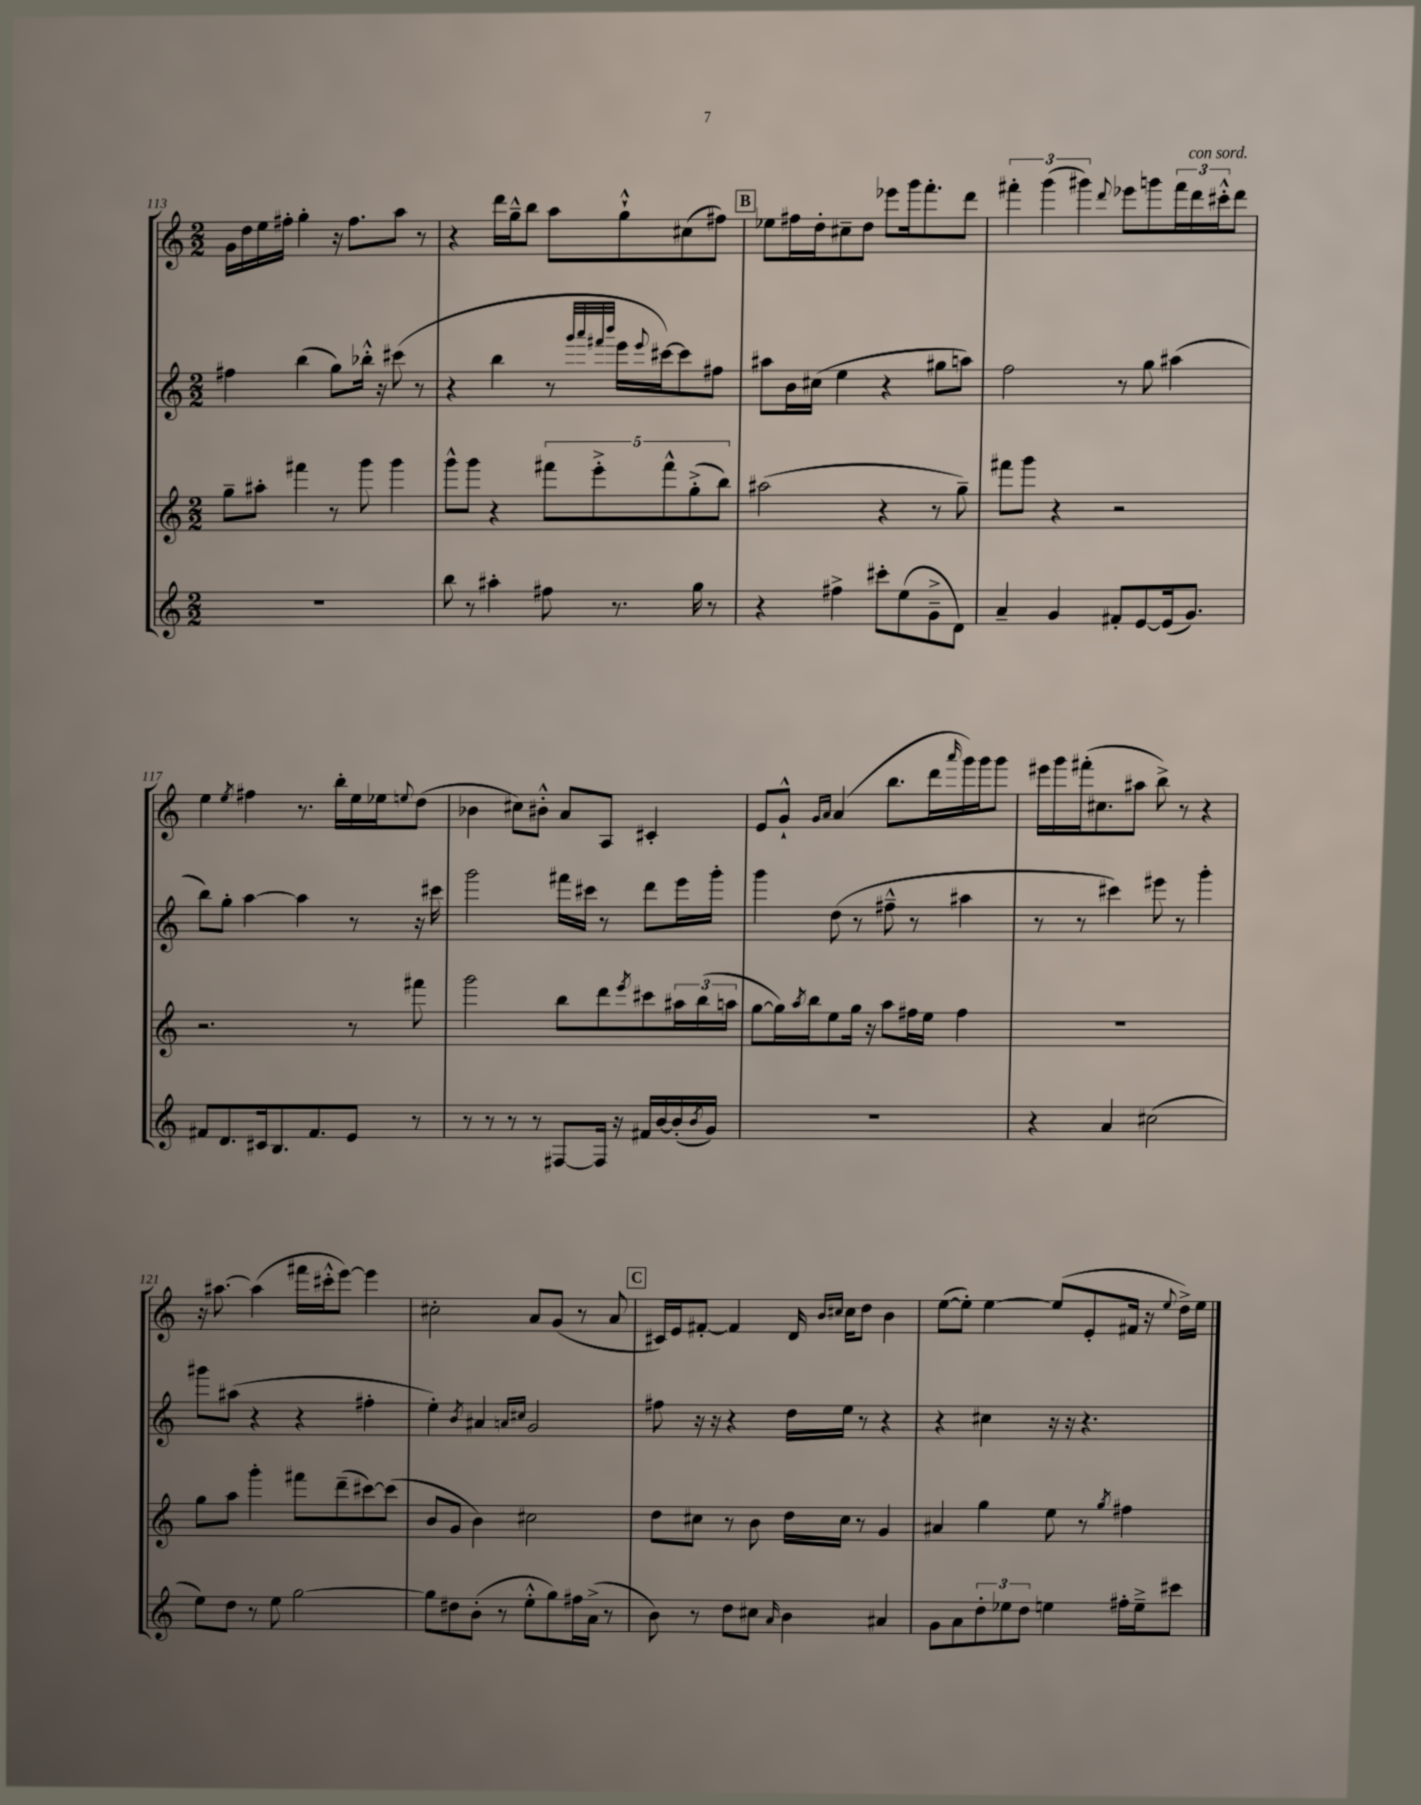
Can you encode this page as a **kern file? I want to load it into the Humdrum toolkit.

**kern	**kern	**kern	**kern
*staff4	*staff3	*staff2	*staff1
*clefG2	*clefG2	*clefG2	*clefG2
*k[]	*k[]	*k[]	*k[]
*M2/2	*M2/2	*M2/2	*M2/2
1r	8gg~	4ff#	16g
.	.	.	16dd
.	8aa#'	.	16ee
.	.	.	16ff#'
.	4fff#	(4bb	4gg'
.	8r	8gg)	16r
.	.	.	8.ff#
.	8ggg	16bb-'^^	.
.	.	16r	.
.	4ggg	(8ccc#	8aa
.	.	8r	8r
=	=	=	=
8bb	8ggg^^	4r	4r
8r	8ggg	.	.
4aa#'	4r	4bb	16ddd
.	.	.	16gg~^^
.	.	.	8bb
8ff#	10fff#	8r	8aa
.	10eee'^	.	.
.	.	32qqggg	.
.	.	32qqaaa	.
.	.	32qqfff#	.
.	.	32qqbbb	.
8.r	.	16eee	8gg`^^
.	.	8qqeee	.
.	.	[16ccc#)	.
.	10fff#^^	.	.
.	.	8ccc#]	(8cc#
.	(10gg'^	.	.
16gg	.	.	.
8r	.	8ff#	8ff#)
.	10bb)	.	.
=	=	=	=
4r	(2aa#	8aa#	8ee-
.	.	16b	16ff#
.	.	(16cc#	16dd'
4ff#^	.	4ee	8cc#~
.	.	.	8dd
8ccc#'	4r	4r	8eee-
(8ee	.	.	16ggg
.	.	.	8.fff'
8g~^	8r	8gg#	.
8d)	8gg~)	8aa)	8ddd
=	=	=	=
4a~	8fff#	2ff	6fff#'
.	8ggg	.	.
.	.	.	(6ggg
4g	4r	.	.
.	.	.	6ggg#)
.	.	.	8qqddd
8f#'	2r	8r	8eee-
[8e	.	8gg	8ggg
(16e]	.	(4aa#	24fff#
.	.	.	24ddd
8.g)	.	.	.
.	.	.	24ccc#'^^
.	.	.	8ddd
=	=	=	=
8f#	2.r	8bb)	4ee
8.d	.	8gg'	.
.	.	.	8qee
.	.	[4aa	4ff#
16c#	.	.	.
8.B	.	.	.
.	.	4aa]	8.r
8.f#	.	.	.
.	.	.	16bb'
8e	8r	8r	16ee
.	.	.	16ee-
.	.	.	8qqee
8r	8fff#	16r	(8dd
.	.	16ccc#	.
=	=	=	=
8r	2ggg	2ggg	4b-
8r	.	.	.
8r	.	.	8cc#)
8r	.	.	8b#'^^
[8F#	8bb	16fff#	8a
.	.	16ccc#	.
16F#]	8ddd	8r	8A
16r	.	.	.
.	8qeee	.	.
16f#	8ccc#	8ddd	4c#'
[16b	.	.	.
(16b']	24aa#	16eee	.
.	(24bb	.	.
8qb	.	.	.
16g)	.	16ggg'	.
.	24aa	.	.
=	=	=	=
1r	[8gg	4ggg	8e
.	16gg])	.	8g`^^
.	8qaa	.	.
.	16bb	.	.
.	.	.	16qqg
.	.	.	16qqa
.	8ee	(8dd	(4a
.	16gg	8r	.
.	16r	.	.
.	8aa	8ff#~^^	8.bb
.	16ff#	8r	.
.	16ee	.	16ddd
.	.	.	16qqaaa
.	4ff#	4aa#	16ggg)
.	.	.	16ggg
.	.	.	8ggg
=	=	=	=
4r	1r	8r	16eee#
.	.	.	16ggg
.	.	8r	(16fff#'
.	.	.	8.cc#
4a	.	4ccc#)	.
.	.	.	8aa#
(2cc#	.	8eee#	8bb^)
.	.	8r	8r
.	.	4ggg'	4r
=	=	=	=
8ee)	8gg	8ggg#	16r
.	.	.	[8.aa#
8dd	8aa	(8aa#	.
8r	4ggg'	4r	(4aa#]
8ee	.	.	.
[2gg	8fff#	4r	16fff#
.	.	.	16ccc#'^^
.	(8ddd~	.	[8eee)
.	[8ccc#)	4ff#'	4eee]
.	(8ccc#]	.	.
=	=	=	=
8gg]	8b	4ee')	2cc#'
8dd#	8g	.	.
.	.	8qb	.
(8b'	4b)	4a#	.
8r	.	.	.
.	.	16qqa	.
.	.	16qqcc#	.
8ee'^^	2cc#	2g	8a
8gg)	.	.	(8g
16ff#	.	.	8r
(16a^	.	.	.
8r	.	.	8a
=	=	=	=
8b)	8dd	8ff#	16c#)
.	.	.	16e
8r	8cc#	16r	[8f#'
.	.	16r	.
8dd	8r	4r	4f#]
8cc#	8b	.	.
16qqa	.	.	.
4b	16dd	16dd	16d
.	.	.	16qqb
.	.	.	16qqcc#
.	16cc#	16ee	16cc#
.	8r	8r	8dd
4a#	4g	4r	4b
=	=	=	=
8g	4a#	4r	([8ee
8a	.	.	8ee'])
12dd'	4gg	4cc#	[4ee
12ee-	.	.	.
12dd	.	.	.
4ee	8ee	16r	(8ee]
.	.	16r	.
.	8r	4.r	8e'
.	8qgg	.	.
16ff#'	4ff#	.	16f#
16ee~^	.	.	16r
.	.	.	8qqee
8ccc#	.	.	16dd^)
.	.	.	16ee
==	==	==	==
*-	*-	*-	*-
